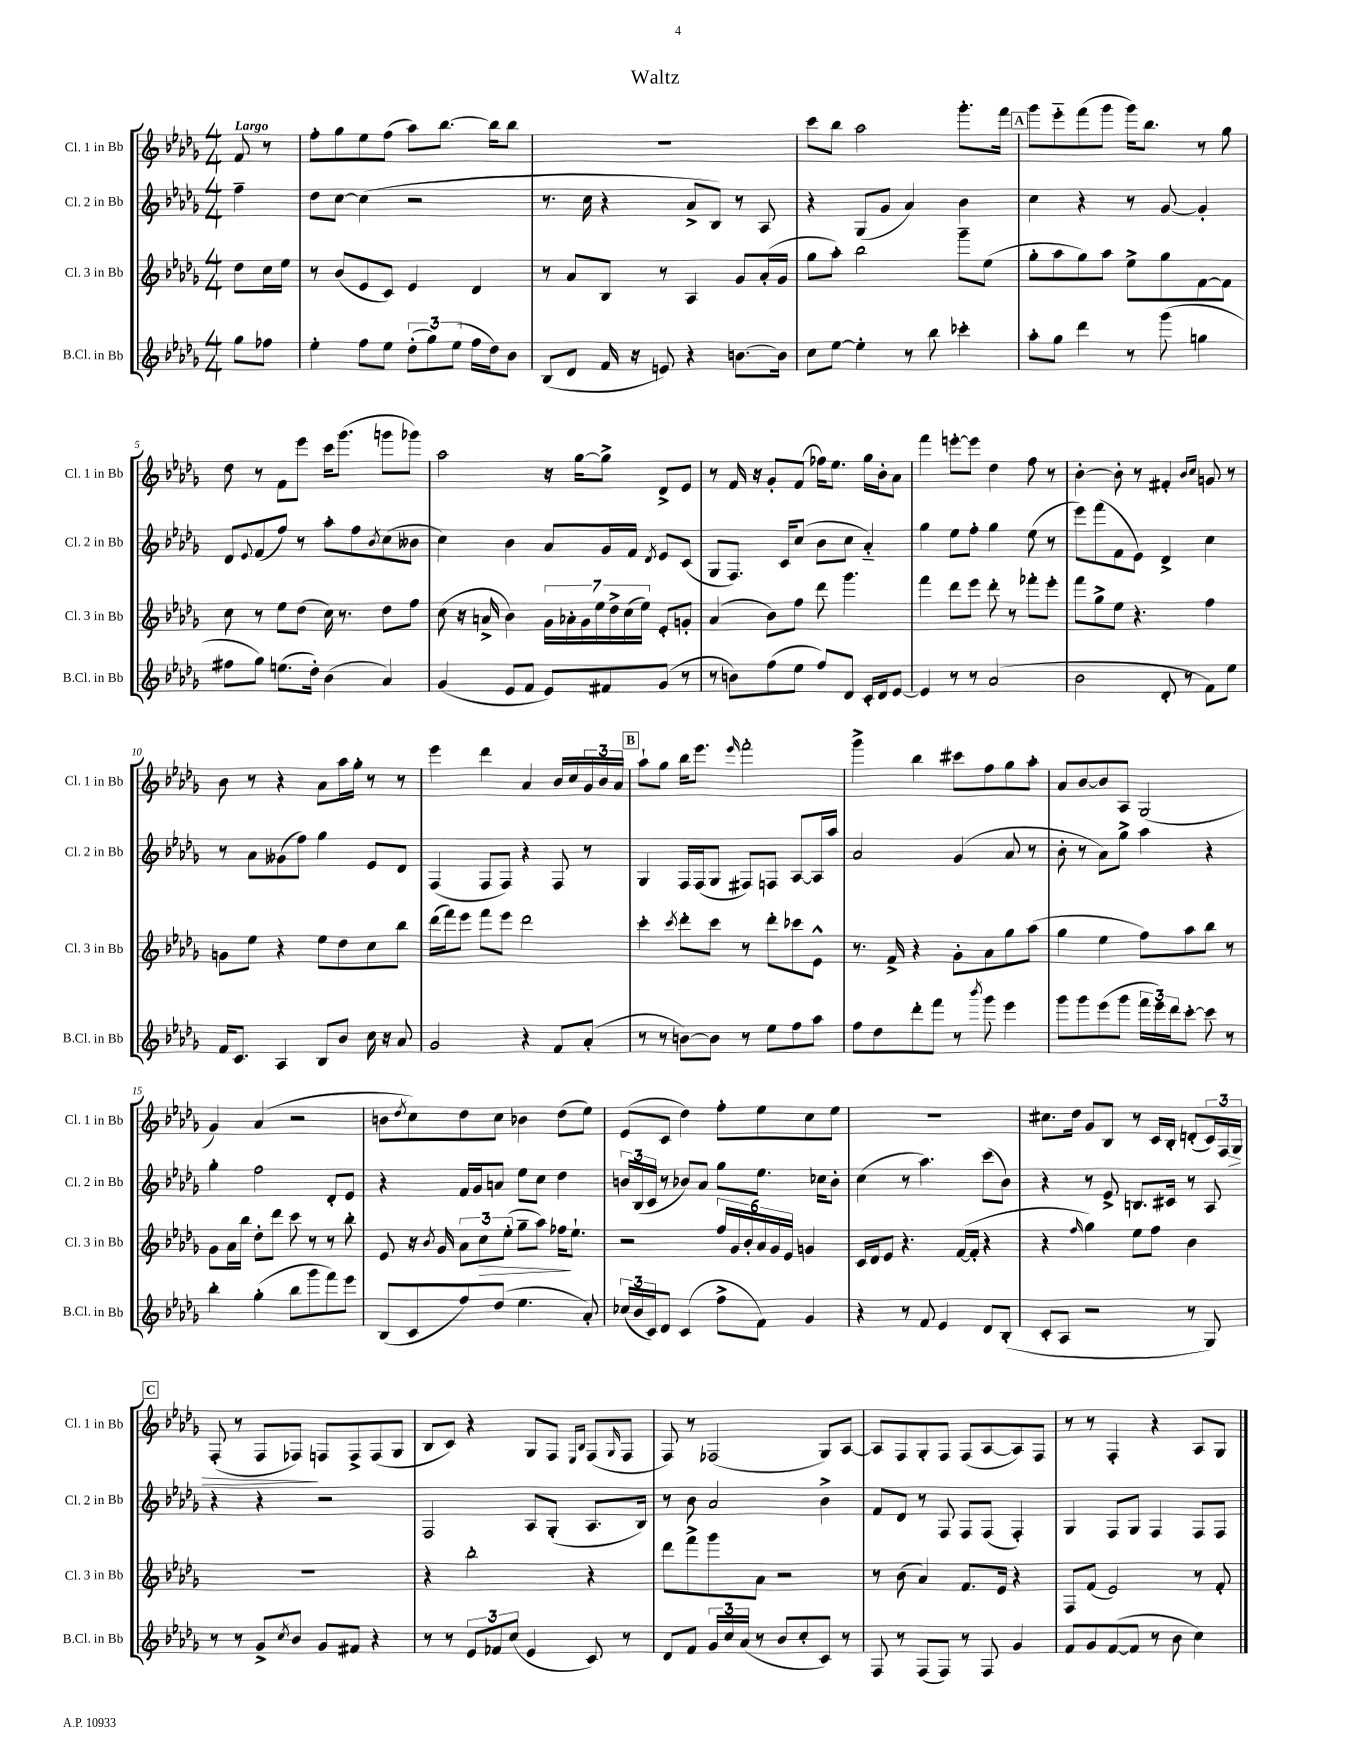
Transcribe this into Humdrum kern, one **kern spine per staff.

**kern	**kern	**dynam	**kern	**kern	**dynam
*part4	*part3	*part3	*part2	*part1	*part1
*staff4	*staff3	*staff3	*staff2	*staff1	*staff1
*I"B.Cl. in Bb	*I"Cl. 3 in Bb	*	*I"Cl. 2 in Bb	*I"Cl. 1 in Bb	*
*I'B.Cl. in Bb	*I'Cl. 3 in Bb	*	*I'Cl. 2 in Bb	*I'Cl. 1 in Bb	*
*clefG2	*clefG2	*	*clefG2	*clefG2	*
*k[b-e-a-d-g-]	*k[b-e-a-d-g-]	*	*k[b-e-a-d-g-]	*k[b-e-a-d-g-]	*
*M4/4	*M4/4	*	*M4/4	*M4/4	*
=	=	=	=	=	=
!	!	!	!	!LO:TX:a:B:t=Largo	!
8gg-\L	8dd-\L	.	4ff~\	8f/	.
8ff-X\J	16cc\L	.	.	8r	.
.	16ee-\JJ	.	.	.	.
=1	=1	=1	=1	=1	=1
4ee-'\	8r	.	8dd-\L	8ff'\L	.
.	(8b-/L	.	[8cc\J	8gg-\	.
8ff\L	8e-/	.	(4cc\]	8ee-\	.
8ee-\J	8c/J)	.	.	(8ff\J	.
(12dd-'\L	4e-/	.	2r	8aa-\L)	.
12gg-\)	.	.	.	.	.
.	.	.	.	[8.bb-\J	.
(12ee-\J	.	.	.	.	.
16ff\LL	4d-/	.	.	.	.
16dd-\J)	.	.	.	16bb-\KL]	.
8b-\J	.	.	.	8bb-\J	.
=2	=2	=2	=2	=2	=2
(8B-/L	8r	.	8.r	1r	.
8d-/J	8a-/L	.	.	.	.
.	.	.	16cc\	.	.
16f/	8B-/J	.	4r	.	.
16r	.	.	.	.	.
8en/)	8r	.	.	.	.
4r	4A-/	.	8a-^/L	.	.
.	.	.	8B-/J)	.	.
[8.bn\L	8g-/L	.	8r	.	.
.	(16a-'/L	.	8A-/	.	.
16b\Jk]	16g-/JJ	.	.	.	.
=3	=3	=3	=3	=3	=3
8cc\L	8gg-\L	.	4r	8ccc\L	.
[8ee-\J	8aa-'\J)	.	.	8bb-\J	.
4ee-'\]	2bb-\	.	(8G-/L	2aa-\	.
.	.	.	8g-/J	.	.
8r	.	.	4a-/)	.	.
8bb-\	.	.	.	.	.
4ccc-X'\	8ggg-~\L	.	4b-\	8.ggg-'\L	.
.	(8ee-\J	.	.	.	.
.	.	.	.	16fff\Jk	.
!!LO:REH:place=s1:t=A
=4	=4	=4	=4	=4	=4
8aa-'\L	8gg-'\L	.	4cc\	8ggg-\L	.
8gg-\J	8aa-\	.	.	8eee-\	.
4ddd-\	8gg-\)	.	4r	(8fff\	.
.	8aa-\J	.	.	8ggg-\J	.
8r	8ee-^\L	.	8r	16ggg-\KL)	.
.	.	.	.	8.bb-\J	.
(8ggg-\	8gg-\	.	[8g-/	.	.
4ggn\	[8f\	.	4g-'/]	8r	.
.	8f\J]	.	.	8gg-\	.
!!LO:LB:g=z
=5	=5	=5	=5	=5	=5
8ff#X\L	8cc\	.	8d-/L	8dd-\	.
.	.	.	8qqe-/	.	.
8gg-\J)	8r	.	(8f/	8r	.
(8.een\L	8ee-\L	.	8ff/J)	8f\L	.
.	(8dd-\J	.	8r	8eee-\J	.
16dd-'\Jk)	.	.	.	.	.
(4b-\	16cc\)	.	8aa-'\L	16ccc\KL	.
.	8.r	.	.	(8.ggg-\J	.
.	.	.	8ff\	.	.
.	.	.	8qb-/	.	.
4a-/)	8dd-\L	.	(8cc\	8gggn\L	.
.	8ff\J	.	8b--X\J	8ggg-X\J)	.
=6	=6	=6	=6	=6	=6
(4g-/	(8cc\	.	4cc\)	2aa-\	.
.	16r	.	.	.	.
.	16an^/	.	.	.	.
8e-/L	4b-\)	.	4b-\	.	.
8f/J	.	.	.	.	.
8e-/L)	28g-\LL	.	8a-/L	16r	.
.	28a-X'\	.	.	.	.
.	.	.	.	[16gg-\KL	.
.	28g-\	.	.	.	.
.	28ee-\	.	.	.	.
8f#X/	.	.	16g-/L	8gg-^\J]	.
.	28dd-^\	.	.	.	.
.	(28cc\	.	.	.	.
.	.	.	16f/JJ	.	.
.	28ee-\JJ)	.	.	.	.
.	.	.	8qd-/	.	.
(8g-/J	8e-'/L	.	8e-/L	8d-^/L	.
8r	8gn'/J	.	(8c/J	8e-/J	.
=7	=7	=7	=7	=7	=7
8r	(4a-/	.	8G-/L	8r	.
8bn\L)	.	.	8.F/J)	16f/	.
.	.	.	.	16r	.
(8ff\	8b-\L)	.	.	8g-'/L	.
.	.	.	16c/KL	.	.
8ee-\J	8ff\J	.	(8cc/J	(8f/J	.
8ff/L)	8ddd-\	.	8b-\L	16ff-X\KL)	.
.	.	.	.	8.ee-\J	.
8d-/J	4.ggg-\	.	8cc\J	.	.
16c'/LL	.	.	4a-/)	16gg-\LL	.
16d-/J	.	.	.	16b-'\J	.
[8e-/J	.	.	.	8a-\J	.
=8	=8	=8	=8	=8	=8
4e-/]	4fff\	.	4gg-\	4fff\	.
8r	8ddd-\L	.	8ee-\L	[8eeen'\L	.
8r	8eee-\J	.	8ff'\J	8eee\J]	.
(2a-/	8ddd-'\	.	4gg-\	4dd-\	.
.	8r	.	.	.	.
.	8fff-X'\L	.	(8ee-\	8ff\	.
.	8eee-'\J	.	8r	8r	.
=9	=9	=9	=9	=9	=9
2b-\	8fff\L	.	8eee-\L)	[4b-'\	.
.	8gg-^\	.	(8fff\	.	.
.	8ee-\J	.	8f\	8b-'\]	.
.	4.r	.	8e-\J)	8r	.
8d-'/	.	.	4d-^/	4f#X'/	.
8r	.	.	.	.	.
.	.	.	.	16qqb-/LL	.
.	.	.	.	16qqcc/JJ	.
8f\L)	4ff\	.	4cc\	8gn/	.
8ee-\J	.	.	.	8r	.
!!LO:LB:g=z
=10	=10	=10	=10	=10	=10
16f/KL	8gn\L	.	8r	8b-\	.
8.c/J	.	.	.	.	.
.	8ee-\J	.	8a-\L	8r	.
4A-/	4r	.	(8g--X\	4r	.
.	.	.	8ff\J)	.	.
8B-/L	8ee-\L	.	4gg-\	8a-\L	.
8b-/J	8dd-\	.	.	16aa-\L	.
.	.	.	.	16gg-'\JJ	.
16cc\	8cc\	.	8e-/L	8r	.
16r	.	.	.	.	.
8a-/	8bb-\J	.	8d-/J	8r	.
=11	=11	=11	=11	=11	=11
2g-/	(16ddd-\LL	.	(4F/	4eee-\	.
.	16fff\J)	.	.	.	.
.	8eee-\J	.	.	.	.
.	8fff\L	.	8F/L	4ddd-\	.
.	8eee-\J	.	8F/J)	.	.
4r	2ddd-\	.	4r	4a-/	.
8f/L	.	.	8F/	16b-/LL	.
.	.	.	.	16cc/	.
(8a-'/J	.	.	8r	24g-/	.
.	.	.	.	24b-/	.
.	.	.	.	24a-/JJ	.
!!LO:REH:place=s1:t=B
=12	=12	=12	=12	=12	=12
8r	4ccc'\	.	4G-/	8aa-`\L	.
8r	.	.	.	8gg-\J	.
.	8qccc/	.	.	.	.
[8bn\L)	8ddd-'\L	.	16F/LL	16bb-\KL	.
.	.	.	(16F/J	8.eee-\J	.
8b\J]	8ccc\J	.	8G-/J	.	.
.	.	.	.	16qqeee-/	.
8r	8r	.	8F#X/L)	2fff'\	.
8ee-\L	8ddd-'\L	.	8Fn/J	.	.
8ff\	8ccc-X\	.	[8A-/L	.	.
8aa-\J	8e-^^\J	.	16A-/L]	.	.
.	.	.	16aa-/JJ	.	.
=13	=13	=13	=13	=13	=13
8ff\L	8.r	.	2a-/	4ggg-^\	.
8dd-\	.	.	.	.	.
.	16f^/	.	.	.	.
8ddd-'\	4r	.	.	4bb-\	.
8fff\J	.	.	.	.	.
8r	8g-'\L	.	(4g-/	8ccc#X\L	.
8qbbb-/	.	.	.	.	.
8ggg-\	8a-\	.	.	8ff\	.
4eee-\	8gg-\	.	8a-/	8gg-\	.
.	(8aa-\J	.	8r	8aa-'\J	.
=14	=14	=14	=14	=14	=14
8ggg-\L	4gg-\	.	8b-'\	8a-/L	.
8ggg-\	.	.	8r	[8b-/	.
(8eee-\	4ee-\	.	8a-\L)	8b-/]	.
8ggg-\J	.	.	8gg-^\J	8A-/J	.
24fff\LL	8ff\L)	.	4aa-\	(2G-/	.
24eee-\)	.	.	.	.	.
24ddd-\J	.	.	.	.	.
[8ccc'\J	8aa-\	.	.	.	.
8ccc\]	8bb-\J	.	4r	.	.
8r	8r	.	.	.	.
!!LO:LB:g=z
=15	=15	=15	=15	=15	=15
4bb-'\	8g-\L	.	4gg-'\	4g-/)	.
.	16a-\L	.	.	.	.
.	16bb-\JJ	.	.	.	.
(4gg-'\	8dd-'\L	.	2ff\	(4a-/	.
.	8ddd-\J	.	.	.	.
8bb-\L	8ccc\	.	.	2r	.
8ggg-\	8r	.	.	.	.
8fff\)	8r	.	8d-'/L	.	.
8eee-\J	8bb-'\	.	8e-/J	.	.
=16	=16	=16	=16	=16	=16
(8B-/L	8e-/	.	4r	8bn\L	.
.	.	.	.	8qdd-/	.
8c/	16r	.	.	8cc\)	.
.	8qb-/	.	.	.	.
.	16g-/	.	.	.	.
8ff/)	12a-\L	.	16f/LL	8dd-\	.
.	.	.	16g-/J	.	.
!	!	!LO:HP:b	!	!	!
.	12cc\	>	.	.	.
(8dd-/J	.	.	8an/J	8cc\J	.
.	(12ee-'\J	.	.	.	.
4.ee-\	8gg-~\L	.	8ee-\L	4b-X\	.
.	8aa-\J)	.	8cc\J	.	.
.	16ff-X\KL	.	4dd-\	(8dd-\L	.
.	8.ee-`\J	]	.	.	.
8a-'/)	.	.	.	8ee-\J)	.
=17	=17	=17	=17	=17	=17
(24cc-X/LL	2r	.	24bn/LL	(8e-/L	.
24b-/	.	.	(24B-/	.	.
24c/J)	.	.	24c/JJ	.	.
8d-/J	.	.	8r	8c/J	.
(4c/	.	.	8b-X/L)	4dd-\)	.
.	.	.	8a-/J	.	.
8ff^\L	24ff/LL	.	8gg-\L	8ff'\L	.
.	24g-/	.	.	.	.
.	24b-'/	.	.	.	.
8f\J)	24a-/	.	8.ee-\J	8ee-\	.
.	24g-/	.	.	.	.
.	24e-/JJ	.	.	.	.
4g-/	4gn/	.	.	8cc\	.
.	.	.	16cc-X\KL	.	.
.	.	.	8b-'\J	8ee-\J	.
=18	=18	=18	=18	=18	=18
4r	16c/LL	.	(4cc\	1r	.
.	16d-/J	.	.	.	.
.	8e-/J	.	.	.	.
8r	4.r	.	8r	.	.
8f/	.	.	4.aa-\)	.	.
4e-/	.	.	.	.	.
.	([16f/LL	.	.	.	.
.	16f'/JJ]	.	.	.	.
8d-/L	4r	.	(8ccc\L	.	.
(8B-'/J	.	.	8b-\J)	.	.
=19	=19	=19	=19	=19	=19
8c'/L	4r	.	4r	8.cc#X\L	.
8A-/J	.	.	.	.	.
.	.	.	.	16dd-\Jk	.
.	16qqff/	.	.	.	.
2r	4gg-\)	.	8r	8g-/L	.
.	.	.	8e-^/	8B-/J	.
.	8ee-\L	.	8.Bn/L	8r	.
.	8ff\J	.	.	16c/LL	.
.	.	.	16c#X/Jk	16B-'/JJ	.
8r	4b-\	.	8r	(8dn'/L	.
8G-/)	.	.	8A-/	24c/L)	.
.	.	.	.	24F/	.
!	!	!	!	!	!LO:HP:b
.	.	.	.	24G-/JJ	>
!!LO:LB:g=z
!!LO:REH:place=s1:t=C
=20	=20	=20	=20	=20	=20
8r	1r	.	4r	(8F'/	.
8r	.	.	.	8r	.
8g-^/L	.	.	4r	8F/L	.
8qcc/	.	.	.	.	.
8b-/J	.	.	.	8F-X/J)	.
8g-/L	.	.	2r	8Fn/L	]
8f#X/J	.	.	.	8F^/	.
4r	.	.	.	(8F/	.
.	.	.	.	8G-/J	.
=21	=21	=21	=21	=21	=21
8r	4r	.	2F/	8B-/L	.
8r	.	.	.	8c/J)	.
12e-/L	2bb-'\	.	.	4r	.
12f-X/	.	.	.	.	.
(12cc/J	.	.	.	.	.
4e-/	.	.	8A-/L	8G-/L	.
.	.	.	(8G-'/J	8F/J	.
.	.	.	.	16qqE-/LL	.
.	.	.	.	16qqB-/JJ	.
8c/)	4r	.	8.A-/L	(8F/L	.
.	.	.	.	16qqG-/	.
8r	.	.	.	8F/J	.
.	.	.	16B-/Jk)	.	.
=22	=22	=22	=22	=22	=22
8d-/L	8ddd-\L	.	8r	8F/)	.
8f/J	8fff^\	.	8b-\	8r	.
24g-/LL	8ggg-\	.	2a-/	(2F-X/	.
24cc/	.	.	.	.	.
(24a-/JJ	.	.	.	.	.
8r	8a-\J	.	.	.	.
8b-/L	2r	.	.	.	.
8cc'/	.	.	.	.	.
8c/J)	.	.	4b-^\	8G-/L)	.
8r	.	.	.	[8A-/J	.
=23	=23	=23	=23	=23	=23
8F/	8r	.	8f/L	8A-/L]	.
8r	(8b-\	.	8d-/J	8F/	.
(8F/L	4a-/)	.	8r	8G-'/	.
8F/J)	.	.	8F/	8F/J	.
8r	8.f/L	.	8F/L	(8F/L	.
8F/	.	.	(8F/J	[8A-/	.
.	16e-/Jk	.	.	.	.
4g-/	4r	.	4F'/)	8A-/])	.
.	.	.	.	8F/J	.
=24	=24	=24	=24	=24	=24
8f/L	8F/L	.	4G-/	8r	.
8g-/	(8f/J	.	.	8r	.
([8f/	2e-/)	.	8F/L	4F'/	.
8f/J]	.	.	8G-/J	.	.
8r	.	.	4F/	4r	.
8b-\	.	.	.	.	.
4cc\)	8r	.	8F/L	8A-/L	.
.	8f'/	.	8F/J	8G-/J	.
==	==	==	==	==	==
*-	*-	*-	*-	*-	*-
